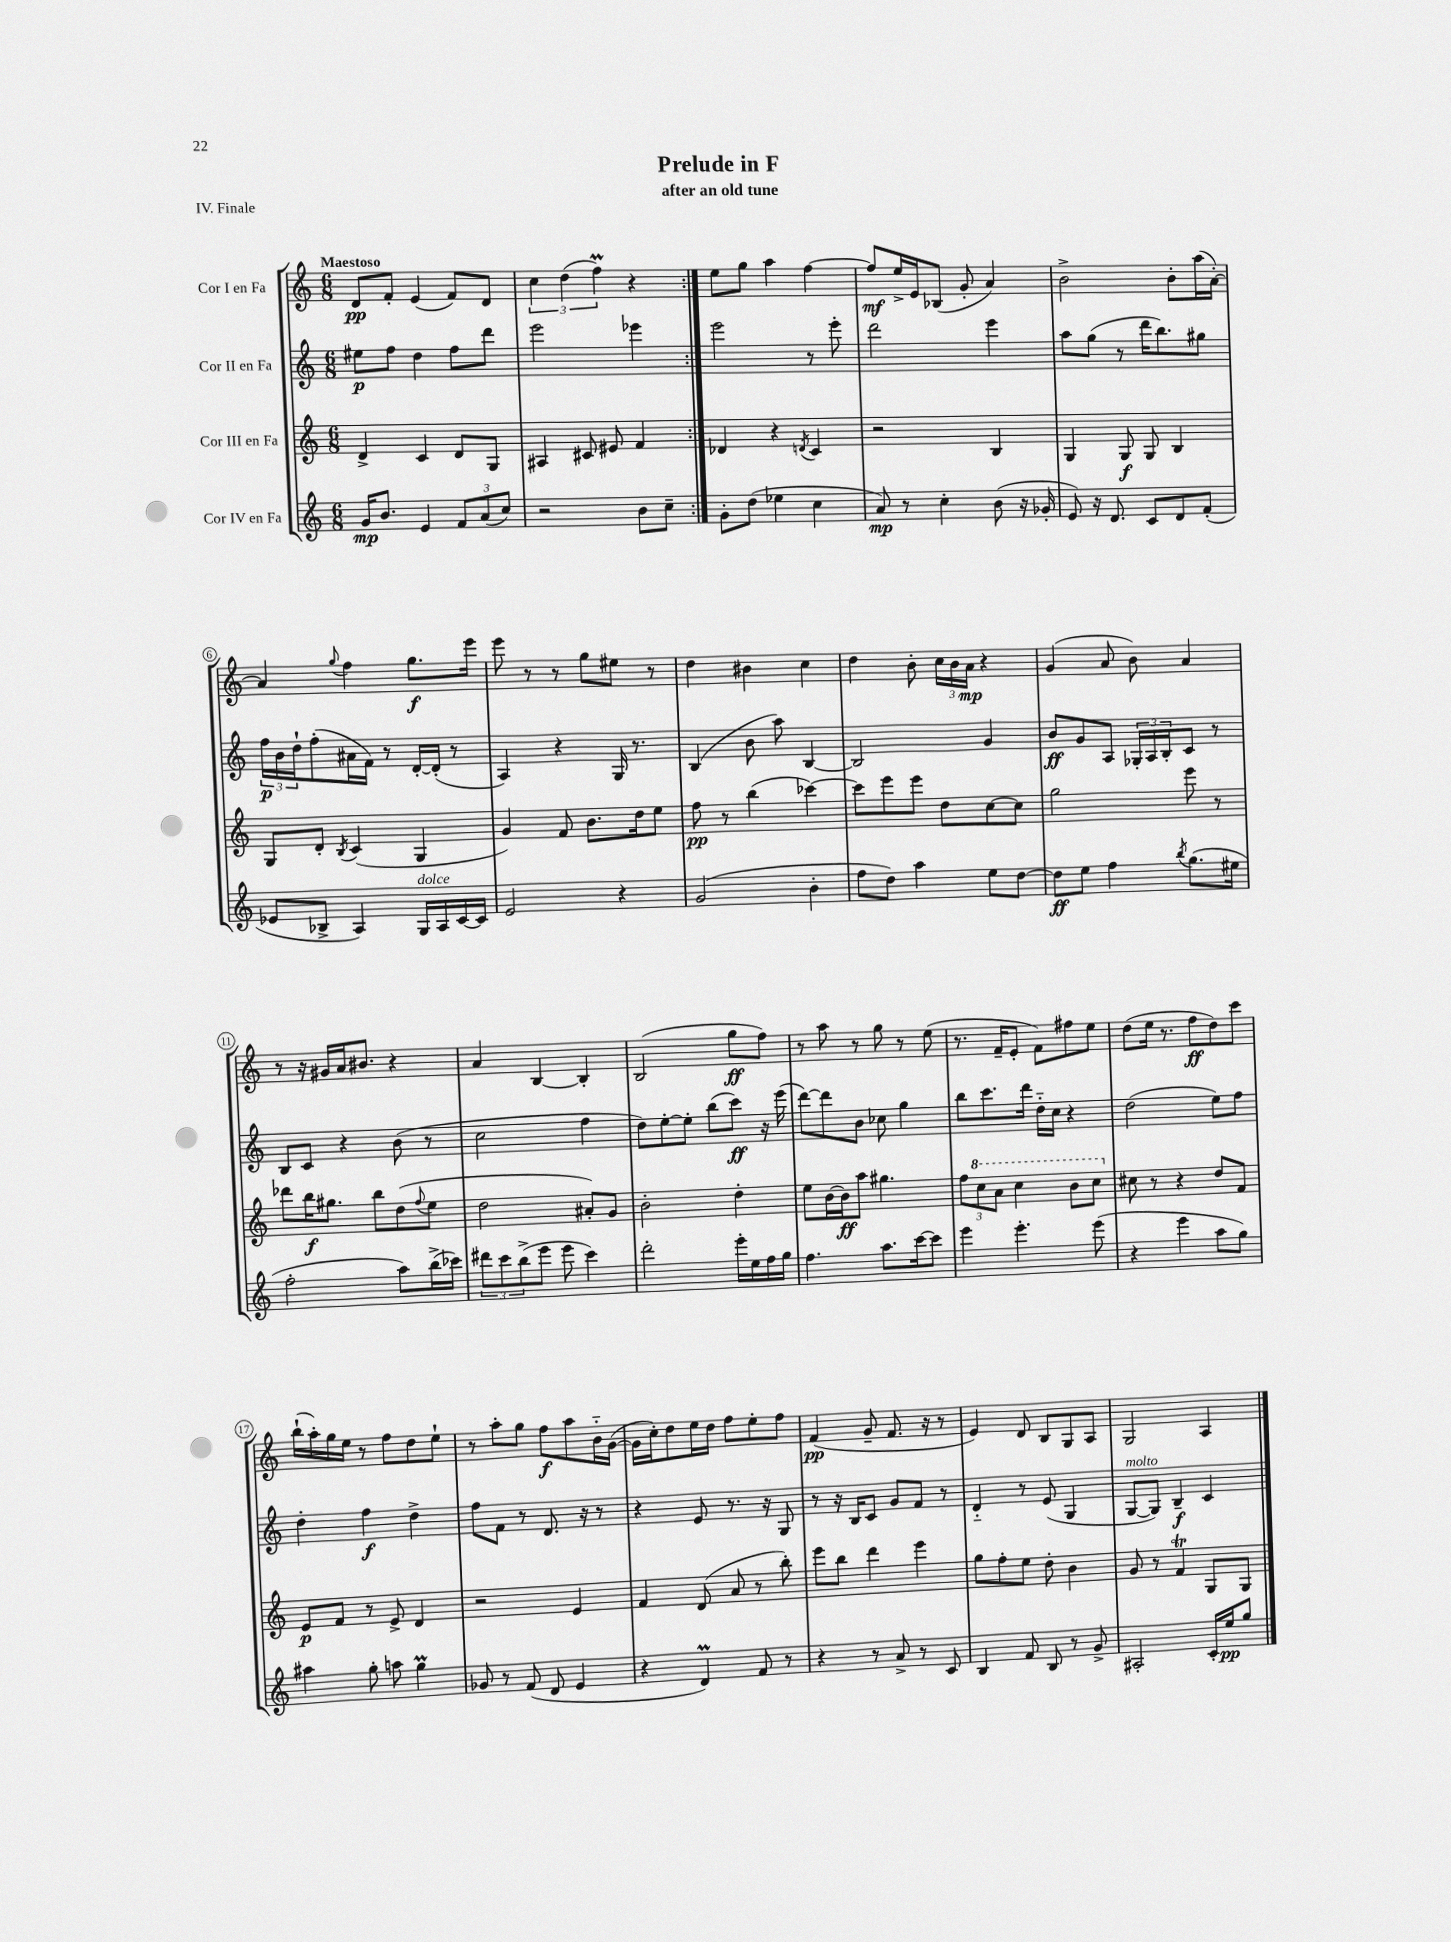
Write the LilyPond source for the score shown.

\header { title = "Prelude in F" subtitle = "after an old tune" piece = "IV. Finale" }
<<
\new StaffGroup <<
\new Staff = "s0" \with { instrumentName = "Cor I en Fa" } {
    \clef treble \key c \major \numericTimeSignature \time 6/8 \tempo "Maestoso"
    \repeat volta 2 { d'8\pp f'8-. e'4( f'8) d'8 |
    \tuplet 3/2 { c''4 d''4( f''4\prall) } r4 | }
    e''8 g''8 a''4 f''4~ |
    f''8\mf e''16-> e'16 bes8( g'8-. a'4) |
    b'2-> b'8-. a''16( a'16~-.) |
    a'4 \appoggiatura { g''8 } f''4 g''8.\f e'''16 |
    e'''8 r8 r8 g''8 eis''8 r8 |
    d''4 bis'4 c''4 |
    d''4 b'8-. \tuplet 3/2 { c''16 b'16 a'16\mp } r4 |
    g'4( a'8 b'8) a'4 |
    r8 r16 gis'16 a'16 bis'8. r4 |
    a'4 b4~ b4-. |
    b2( g''8\ff f''8) |
    r8 a''8 r8 g''8 r8 e''8( |
    r8. f'16-- e'8-. f'8) fis''8 e''8 |
    d''8( e''16 r8. f''8\ff d''8) c'''8 |
    b''16-!( a''16-.) g''16 e''16 r8 f''8 d''8 e''8-! |
    r8 a''8-. g''8 f''8\f a''8 b'16-_ g'16~( |
    g'16 c''16-.) d''8 e''16 d''16 f''8 e''8-. f''8 |
    f'4\pp( g'8-- f'8. r16 r8 |
    e'4) d'8 b8 g8 a8 |
    g2 a4 \bar "|." |
}
\new Staff = "s1" \with { instrumentName = "Cor II en Fa" } {
    \clef treble \key c \major \numericTimeSignature \time 6/8
    \repeat volta 2 { eis''8\p f''8 d''4 f''8 d'''8 |
    e'''2 ees'''4 | }
    e'''2 r8 e'''8-. |
    d'''2 e'''4 |
    a''8 g''8( r8 d'''16 b''8.) gis''8 |
    \tuplet 3/2 { f''16\p b'16 d''16-! } f''8-.( ais'16 f'16) r8 d'16~-. d'16-.( r8 |
    a4) r4 g16 r8. |
    b4( b'8 a''8) b4~ |
    b2 g'4 |
    b'8\ff g'8 a8 \tuplet 3/2 { ges16-. a16 b16-. } c'8 r8 |
    b8 c'8 r4 b'8( r8 |
    c''2 f''4 |
    d''8) e''8~-. e''8-. b''8( c'''8\ff) r16 e'''16( |
    d'''8~) d'''8 b'8 ces''8 g''4 |
    b''8 c'''8. d'''16 d''16-_ c''16 r4 |
    d''2( e''8) f''8 |
    d''4-. f''4\f d''4-> |
    f''8 f'8 r8 d'8. r16 r8 |
    r4 e'8 r8. r16 g8 |
    r8 r16 b16 c'8 g'8 f'8 r8 |
    d'4-_ r8 e'8( g4 |
    g8~^\markup { \italic "molto" } g8) b4--\f c'4 \bar "|." |
}
\new Staff = "s2" \with { instrumentName = "Cor III en Fa" } {
    \clef treble \key c \major \numericTimeSignature \time 6/8
    \repeat volta 2 { d'4-> c'4 d'8 g8 |
    ais4 cis'8 eis'8 f'4 | }
    des'4 r4 \acciaccatura { d'8 } c'4 |
    r2 b4 |
    g4 g8\f g8 b4 |
    g8 d'8-. \acciaccatura { b8 } c'4( g4 |
    g'4) f'8 b'8. d''16 e''8 |
    f''8\pp r8 b''4( ces'''4~) |
    ces'''8 e'''8 e'''8 d''8 c''8~ c''8 |
    g''2 e'''8 r8 |
    des'''8 b''16\f gis''8. b''8 d''8( \appoggiatura { f''8 } e''8 |
    d''2 ais'8-.) g'8 |
    b'2-. d''4-. |
    e''8 b'16~ b'16\ff a''8 gis''4. |
    \tuplet 3/2 { f''8 \ottava #1 c'''8 a''8 } c'''4 b''8 c'''8 \ottava #0 |
    cis''8 r8 r4 d''8 f'8 |
    e'8\p f'8 r8 e'8-> d'4 |
    r2 e'4 |
    f'4 d'8( a'8 r8 b''8-.) |
    e'''8 b''8 d'''4 e'''4 |
    g''8 f''8-. e''8 d''8-. b'4 |
    g'8 r8 f'4\trill g8 g8 \bar "|." |
}
\new Staff = "s3" \with { instrumentName = "Cor IV en Fa" } {
    \clef treble \key c \major \numericTimeSignature \time 6/8
    \repeat volta 2 { g'16\mp b'8. e'4 \tuplet 3/2 { f'8 a'8( c''8) } |
    r2 b'8 c''8-- | }
    g'8-. d''8( ees''4 c''4 |
    a'8\mp) r8 c''4-. b'8( r16 ges'16-. |
    e'8) r16 d'8. c'8 d'8 f'8-.( |
    ees'8 bes8-> a4) g16^\markup { \italic "dolce" } a16 c'16~ c'16 |
    e'2 r4 |
    g'2( b'4-. |
    f''8 d''8) a''4 e''8 d''8~ |
    d''8\ff e''8 f''4 \acciaccatura { b''8 } g''8.( eis''16 |
    f''2-. a''8) b''16->( ces'''16) |
    \tuplet 3/2 { dis'''8 c'''8 b''8->( } e'''8 e'''8 c'''4) |
    d'''2-. e'''16-. e''16 f''16 g''16 |
    f''4. a''8. c'''16~ c'''8 |
    e'''4 e'''4.-. e'''8( |
    r4 e'''4 a''8 g''8) |
    ais''4 g''8-. a''8 g''4\prall |
    ges'8 r8 f'8( d'8 e'4 |
    r4 d'4\prall) f'8 r8 |
    r4 r8 a'8-> r8 c'8 |
    b4 f'8 b8 r8 g'8-> |
    ais2-. c'16-. e''16\pp g''8 \bar "|." |
}
>>
>>
\layout { \context { \Score \override BarNumber.stencil = #(make-stencil-circler 0.1 0.3 ly:text-interface::print) } }
